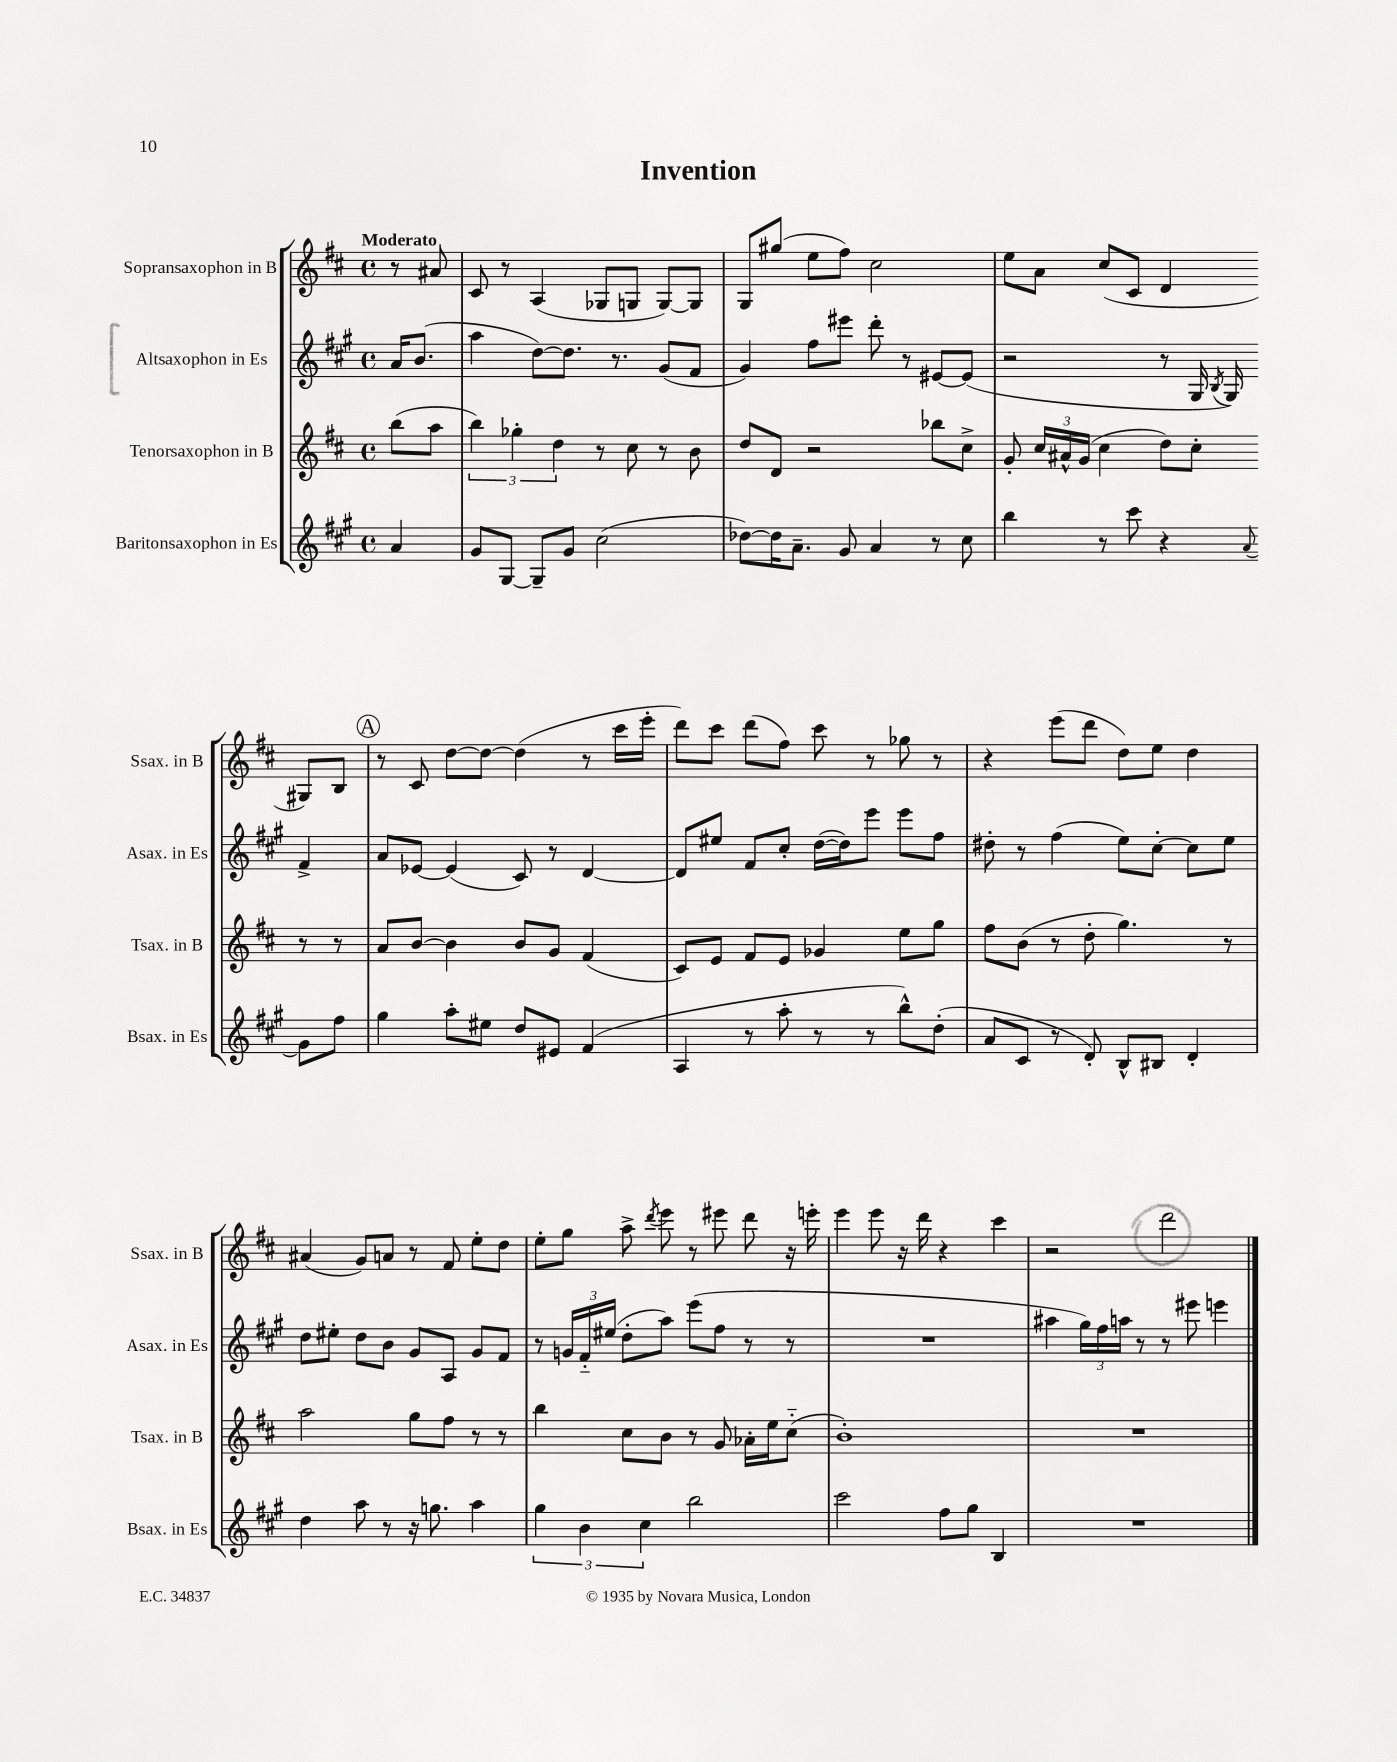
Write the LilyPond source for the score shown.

\header { title = "Invention" }
<<
\new StaffGroup <<
\new Staff = "s0" \with { instrumentName = "Sopransaxophon in B" shortInstrumentName = "Ssax. in B" } {
    \clef treble \key d \major \defaultTimeSignature \time 4/4 \partial 4 \tempo "Moderato"
    \autoBeamOff r8 ais'8 |
    cis'8 r8 a4( ges8[ g8] g8[~) g8] |
    g8[ gis''8]( e''8[ fis''8]) cis''2 |
    e''8[ a'8] cis''8[( cis'8] d'4 gis8[) b8] |
    \mark \markup { \circle "A" } r8 cis'8 d''8[~ d''8]~ d''4( r8 cis'''16[ e'''16]-. |
    d'''8[) cis'''8] d'''8[( fis''8]) cis'''8 r8 ges''8 r8 |
    r4 e'''8[( d'''8] d''8[) e''8] d''4 |
    ais'4( g'8[) a'8] r8 fis'8 e''8[-. d''8] |
    e''8[-. g''8] a''8-> \acciaccatura { d'''8 } e'''8 r8 eis'''8 d'''8 r16 e'''16-. |
    e'''4 e'''8 r16 d'''16 r4 cis'''4 |
    r2 d'''2 \bar "|." |
}
\new Staff = "s1" \with { instrumentName = "Altsaxophon in Es" shortInstrumentName = "Asax. in Es" } {
    \clef treble \key a \major \defaultTimeSignature \time 4/4 \partial 4
    \autoBeamOff a'16[ b'8.]( |
    a''4 d''8[~) d''8.] r8. gis'8[( fis'8] |
    gis'4) fis''8[ eis'''8] d'''8-. r8 eis'8[~ eis'8]( |
    r2 r8 gis16 \acciaccatura { b8 } gis16) fis'4-> |
    \mark \markup { \circle "A" } a'8[ ees'8]~ ees'4( cis'8) r8 d'4~ |
    d'8[ eis''8] fis'8[ cis''8]-. d''16[~( d''16) e'''8] e'''8[ fis''8] |
    dis''8-. r8 fis''4( e''8[) cis''8]~-. cis''8[ e''8] |
    d''8[ eis''8]-. d''8[ b'8] gis'8[ a8] gis'8[ fis'8] |
    r8 \tuplet 3/2 { g'16[ fis'16-_ eis''16]( } d''8[-. a''8]) e'''8[( fis''8] r8 r8 |
    R1 |
    ais''4 \tuplet 3/2 { gis''16[) fis''16 a''16] } r8 r8 eis'''8 e'''4 \bar "|." |
}
\new Staff = "s2" \with { instrumentName = "Tenorsaxophon in B" shortInstrumentName = "Tsax. in B" } {
    \clef treble \key d \major \defaultTimeSignature \time 4/4 \partial 4
    \autoBeamOff b''8[( a''8] |
    \tuplet 3/2 { b''4) ges''4-. d''4 } r8 cis''8 r8 b'8 |
    d''8[ d'8] r2 bes''8[ cis''8]-> |
    g'8-. \tuplet 3/2 { cis''16[ ais'16-^ g'16]( } cis''4 d''8[) cis''8]-. r8 r8 |
    \mark \markup { \circle "A" } a'8[ b'8]~ b'4 b'8[ g'8] fis'4( |
    cis'8[) e'8] fis'8[ e'8] ges'4 e''8[ g''8] |
    fis''8[ b'8]( r8 d''8-. g''4.) r8 |
    a''2 g''8[ fis''8] r8 r8 |
    b''4 cis''8[ b'8] r8 g'8 aes'16[-. e''16 cis''8]-_( |
    b'1-.) |
    R1 \bar "|." |
}
\new Staff = "s3" \with { instrumentName = "Baritonsaxophon in Es" shortInstrumentName = "Bsax. in Es" } {
    \clef treble \key a \major \defaultTimeSignature \time 4/4 \partial 4
    \autoBeamOff a'4 |
    gis'8[ gis8]~ gis8[-- gis'8] cis''2( |
    des''8[~) des''16 a'8.]-- gis'8 a'4 r8 cis''8 |
    b''4 r8 cis'''8 r4 \appoggiatura { a'8 } gis'8[ fis''8] |
    \mark \markup { \circle "A" } gis''4 a''8[-. eis''8] d''8[ eis'8] fis'4( |
    a4 r8 a''8-. r8 r8 b''8[-^) d''8]-.( |
    a'8[ cis'8] r8 d'8-.) b8[-^ bis8] d'4-. |
    d''4 a''8 r8 r16 g''8. a''4 |
    \tuplet 3/2 { gis''4 b'4 cis''4 } b''2 |
    cis'''2 fis''8[ gis''8] b4 |
    R1 \bar "|." |
}
>>
>>
\layout { \context { \Score \remove "Bar_number_engraver" } }
